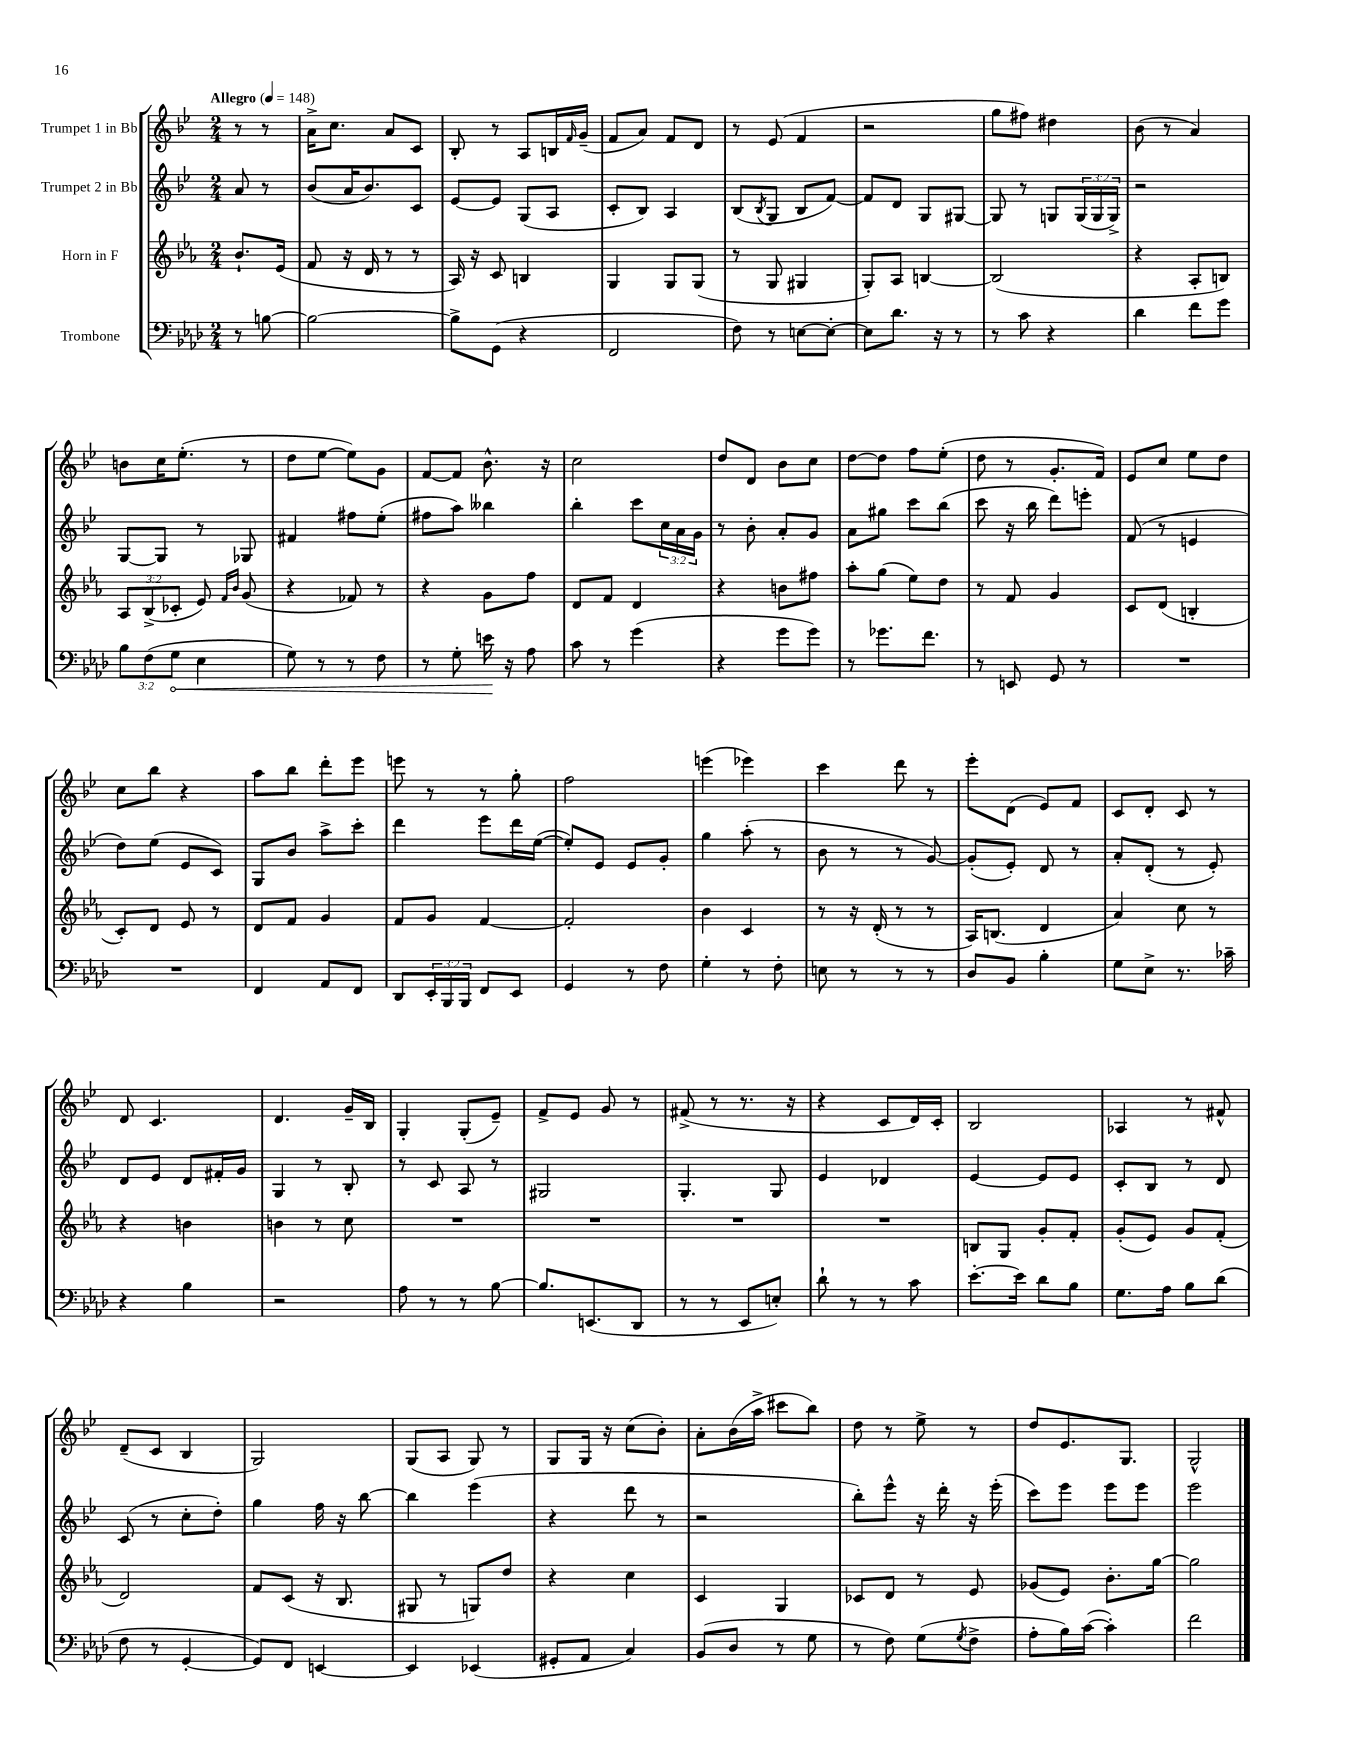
<<
\new StaffGroup <<
\new Staff = "s0" \with { instrumentName = "Trumpet 1 in Bb" } {
    \clef treble \key bes \major \numericTimeSignature \time 2/4 \partial 4 \tempo "Allegro" 4 = 148
    r8 r8 |
    a'16-> c''8. a'8 c'8 |
    bes8-. r8 a8 b16 \grace { f'16 } g'16--( |
    f'8 a'8) f'8 d'8 |
    r8 ees'8( f'4 |
    r2 |
    g''8 fis''8) dis''4 |
    bes'8( r8 a'4) |
    b'8 c''16 ees''8.-.( r8 |
    d''8 ees''8~ ees''8) g'8 |
    f'8~ f'8 bes'8.-^ r16 |
    c''2 |
    d''8 d'8 bes'8 c''8 |
    d''8~ d''8 f''8 ees''8-.( |
    d''8 r8 g'8.-. f'16) |
    ees'8 c''8 ees''8 d''8 |
    c''8 bes''8 r4 |
    a''8 bes''8 d'''8-. ees'''8 |
    e'''8 r8 r8 g''8-. |
    f''2 |
    e'''4( ees'''4) |
    c'''4 d'''8 r8 |
    ees'''8-. d'8( ees'8) f'8 |
    c'8 d'8-. c'8 r8 |
    d'8 c'4. |
    d'4. g'16-- bes16 |
    g4-. g8-.( ees'8--) |
    f'8-> ees'8 g'8 r8 |
    fis'8->( r8 r8. r16 |
    r4 c'8 d'16) c'16-. |
    bes2 |
    aes4 r8 fis'8-^ |
    d'8--( c'8 bes4 |
    g2) |
    g8( a8 g8) r8 |
    g8 g16 r16 c''8( bes'8-.) |
    a'8-. bes'16( a''16-> cis'''8 bes''8) |
    d''8 r8 ees''8-> r8 |
    d''8 ees'8. g8. |
    g2-^ \bar "|." |
}
\new Staff = "s1" \with { instrumentName = "Trumpet 2 in Bb" } {
    \clef treble \key bes \major \numericTimeSignature \time 2/4 \override Staff.TupletNumber.text = #tuplet-number::calc-fraction-text \partial 4
    a'8 r8 |
    bes'8( a'16 bes'8.) c'8 |
    ees'8~ ees'8 g8( a8 |
    c'8-. bes8) a4 |
    bes8( \acciaccatura { bes8 } g8 bes8 f'8~) |
    f'8 d'8 g8 gis8~ |
    gis8 r8 g8 \tuplet 3/2 { g16( g16 g16->) } |
    r2 |
    g8~ g8 r8 ges8 |
    fis'4 fis''8 ees''8-.( |
    fis''8 a''8) beses''4 |
    bes''4-. c'''8 \tuplet 3/2 { c''16 a'16 g'16 } |
    r8 bes'8-. a'8-. g'8 |
    a'8 gis''8 c'''8 bes''8( |
    c'''8 r16 bes''16 d'''8) e'''8-. |
    f'8( r8 e'4 |
    d''8) ees''8( ees'8 c'8) |
    g8 bes'8 a''8-> c'''8-. |
    d'''4 ees'''8 d'''16 ees''16~( |
    ees''8-.) ees'8 ees'8 g'8-. |
    g''4 a''8-.( r8 |
    bes'8 r8 r8 g'8~) |
    g'8-.( ees'8-.) d'8 r8 |
    a'8-. d'8-.( r8 ees'8-.) |
    d'8 ees'8 d'8 fis'16-. g'16 |
    g4 r8 bes8-. |
    r8 c'8 a8 r8 |
    gis2 |
    g4.-. g8 |
    ees'4 des'4 |
    ees'4~ ees'8 ees'8 |
    c'8-. bes8 r8 d'8 |
    c'8( r8 c''8-. d''8-.) |
    g''4 f''16 r16 bes''8~ |
    bes''4 ees'''4( |
    r4 d'''8 r8 |
    r2 |
    bes''8-.) ees'''8-^ r16 d'''16-. r16 ees'''16-.( |
    c'''8) ees'''8 ees'''8 ees'''8 |
    ees'''2 \bar "|." |
}
\new Staff = "s2" \with { instrumentName = "Horn in F" } {
    \clef treble \key ees \major \numericTimeSignature \time 2/4 \override Staff.TupletNumber.text = #tuplet-number::calc-fraction-text \partial 4
    bes'8.-! ees'16( |
    f'8 r16 d'16 r8 r8 |
    aes16) r16 c'8 b4 |
    g4 g8 g8( |
    r8 g8 gis4 |
    g8-.) aes8 b4~ |
    b2( |
    r4 aes8-. b8) |
    \tuplet 3/2 { aes8 bes8->( ces'8-. } ees'8) \grace { f'16 bes'16 } g'8( |
    r4 fes'8) r8 |
    r4 g'8 f''8 |
    d'8 f'8 d'4 |
    r4 b'8 fis''8 |
    aes''8-. g''8( ees''8) d''8 |
    r8 f'8 g'4 |
    c'8 d'8( b4-. |
    c'8-.) d'8 ees'8 r8 |
    d'8 f'8 g'4 |
    f'8 g'8 f'4~ |
    f'2-. |
    bes'4 c'4 |
    r8 r16 d'16-.( r8 r8 |
    aes16) b8.( d'4 |
    aes'4) c''8 r8 |
    r4 b'4 |
    b'4 r8 c''8 |
    R2 |
    R2 |
    R2 |
    R2 |
    b8 g8 g'8-. f'8-. |
    g'8-.( ees'8) g'8 f'8-.( |
    d'2) |
    f'8 c'8( r16 bes8. |
    gis8 r8 g8) d''8 |
    r4 c''4 |
    c'4 g4 |
    ces'8 d'8 r8 ees'8 |
    ges'8( ees'8) bes'8.-. g''16~ |
    g''2 \bar "|." |
}
\new Staff = "s3" \with { instrumentName = "Trombone" } {
    \clef bass \key aes \major \numericTimeSignature \time 2/4 \override Staff.TupletNumber.text = #tuplet-number::calc-fraction-text \partial 4
    r8 b8~ |
    b2~ |
    b8-> g,8( r4 |
    f,2 |
    f8) r8 e8~ e8~-. |
    e8 des'8. r16 r8 |
    r8 c'8 r4 |
    des'4 f'8 g'8 |
    \tuplet 3/2 { bes8 f8( \once \override Hairpin.circled-tip = ##t g8\< } ees4 |
    g8) r8 r8 f8 |
    r8 g8-. e'16\! r16 aes8 |
    c'8 r8 g'4( |
    r4 g'8 g'8) |
    r8 ges'8. f'8. |
    r8 e,8 g,8 r8 |
    R2 |
    R2 |
    f,4 aes,8 f,8 |
    des,8 \tuplet 3/2 { ees,16-. bes,,16 bes,,16 } f,8 ees,8 |
    g,4 r8 f8 |
    g4-. r8 f8-. |
    e8 r8 r8 r8 |
    des8 bes,8 bes4-. |
    g8 ees8-> r8. ces'16-- |
    r4 bes4 |
    r2 |
    aes8 r8 r8 bes8~ |
    bes8. e,8.( des,8 |
    r8 r8 ees,8 e8-.) |
    des'8-! r8 r8 c'8 |
    ees'8.~-. ees'16 des'8 bes8 |
    g8. aes16 bes8 des'8( |
    f8 r8 g,4~-. |
    g,8) f,8 e,4~ |
    e,4 ees,4( |
    gis,8-. aes,8 c4) |
    bes,8( des8 r8 g8 |
    r8 f8) g8( \acciaccatura { g8 } f8-> |
    aes8-. bes16) c'16~( c'4-.) |
    f'2 \bar "|." |
}
>>
>>
\layout { \context { \Score \remove "Bar_number_engraver" } }
